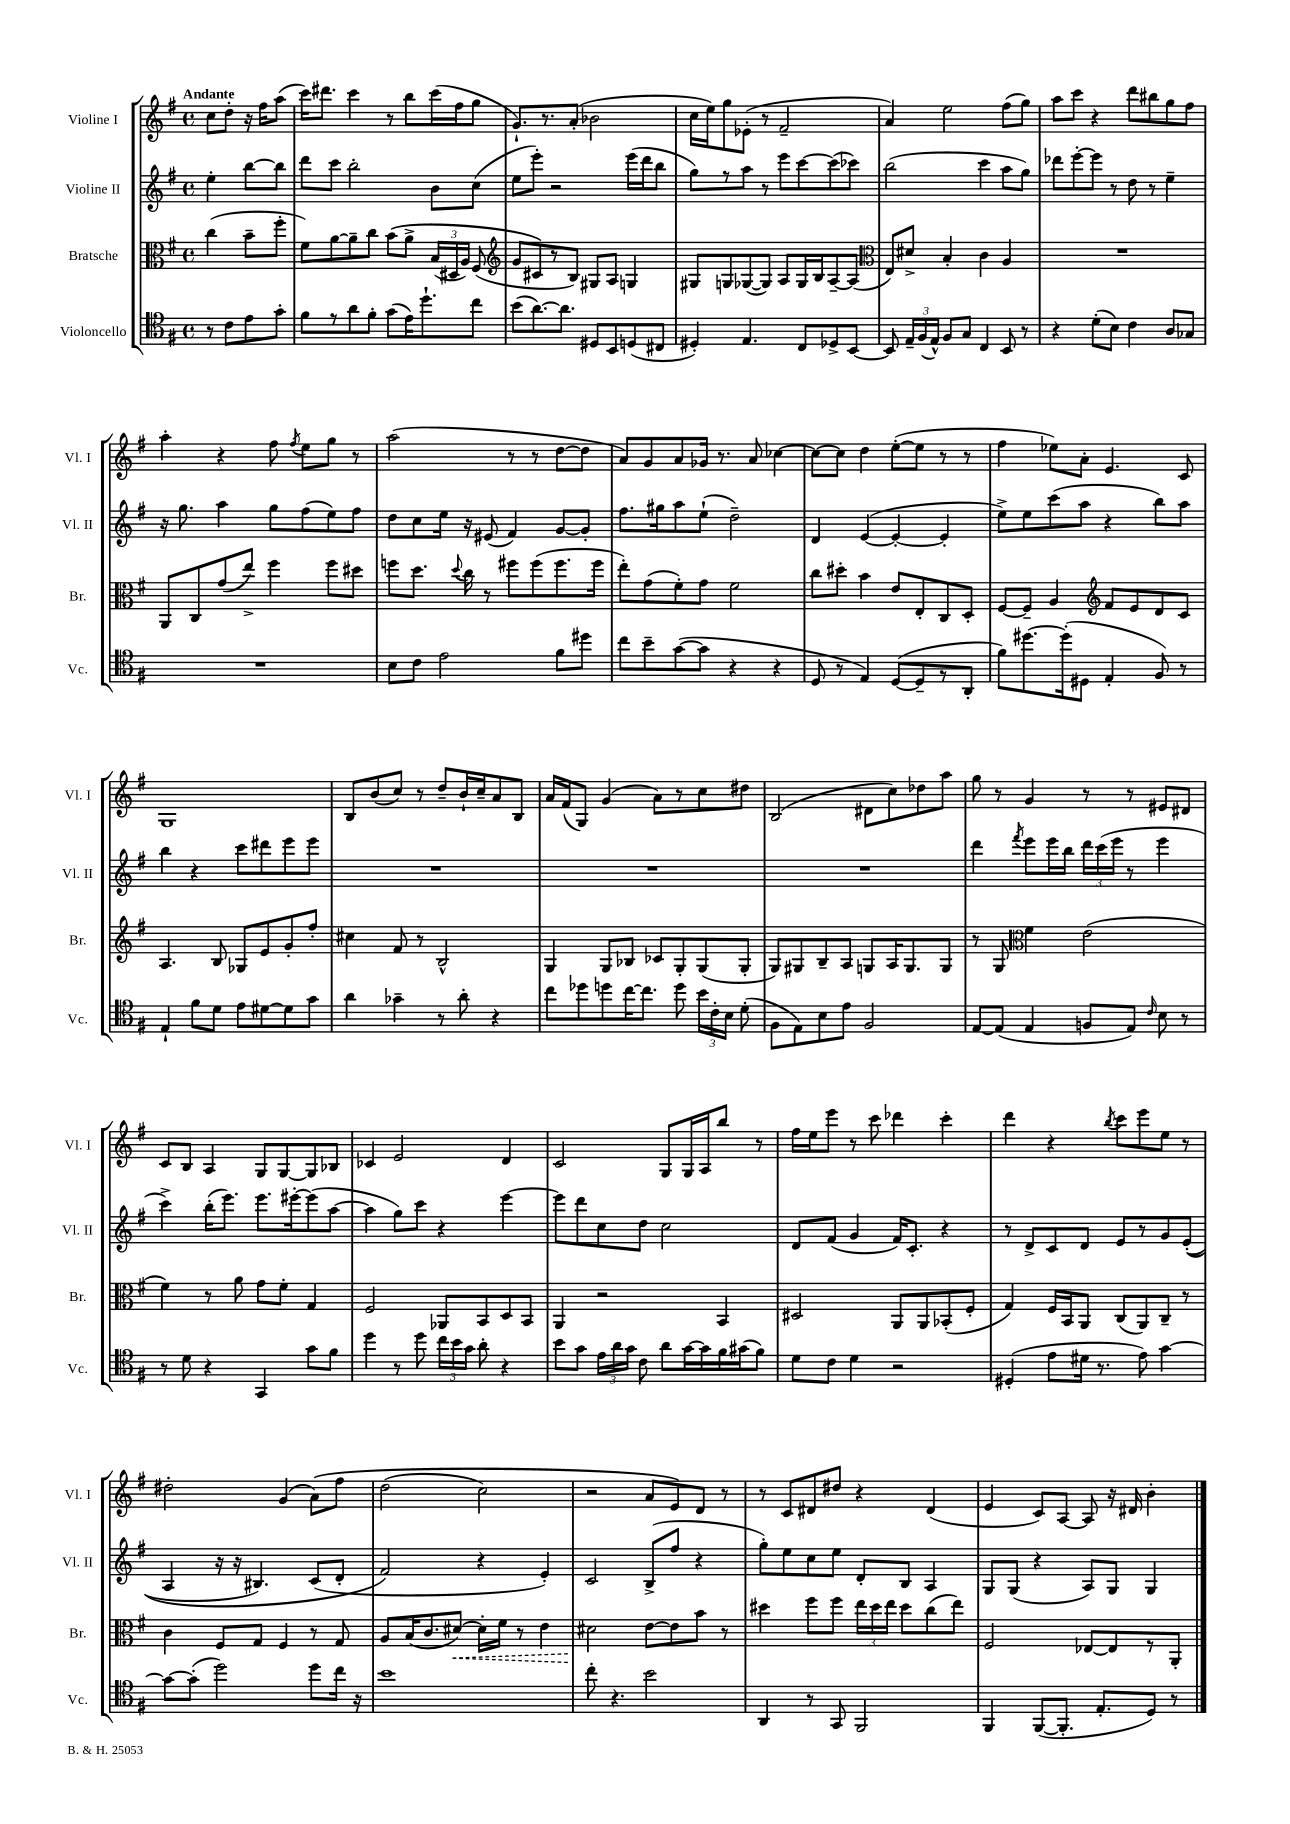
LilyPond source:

<<
\new StaffGroup <<
\new Staff = "s0" \with { instrumentName = "Violine I" shortInstrumentName = "Vl. I" } {
    \clef treble \key g \major \defaultTimeSignature \time 4/4 \partial 2 \tempo "Andante"
    \autoBeamOff c''8[ d''8]-. r16 fis''16[ a''8]( |
    c'''16[) dis'''8.] c'''4 r8 b''8[ c'''16( fis''16 g''8] |
    g'8.[-!) r8. a'8]-.( bes'2 |
    c''16[ e''16) g''8 ees'8]-.( r8 fis'2-- |
    a'4) e''2 fis''8[( g''8]) |
    a''8[ c'''8] r4 d'''8[ bis''8 g''8 fis''8] |
    a''4-. r4 fis''8 \acciaccatura { fis''8 } e''8[ g''8] r8 |
    a''2( r8 r8 d''8[~ d''8] |
    a'8[) g'8 a'8 ges'16] r8. a'8 ces''4~ |
    ces''8[~ ces''8] d''4 e''8[~-.( e''8] r8 r8 |
    fis''4 ees''8[) a'8]-. e'4. c'8 |
    g1 |
    b8[ b'8( c''8]) r8 d''8[-- b'16-! c''16-- a'8 b8] |
    a'16[ fis'16( g8]) g'4( a'8[) r8 c''8 dis''8] |
    b2( dis'8[ c''8) des''8 a''8] |
    g''8 r8 g'4 r8 r8 eis'8[ dis'8] |
    c'8[ b8] a4 g8[ g8~ g8 bes8] |
    ces'4 e'2 d'4 |
    c'2 g8[ g16 a16 b''8] r8 |
    fis''16[ e''16 e'''8] r8 c'''8 des'''4 c'''4-. |
    d'''4 r4 \acciaccatura { b''8 } c'''8[ e'''8 e''8] r8 |
    dis''2-. g'4( a'8[)\( fis''8] |
    d''2( c''2) |
    r2 a'8[ e'8\) d'8] r8 |
    r8 c'8[ dis'8 dis''8] r4 dis'4( |
    e'4 c'8[) a8]~ a8 r16 dis'16 b'4-. \bar "|." |
}
\new Staff = "s1" \with { instrumentName = "Violine II" shortInstrumentName = "Vl. II" } {
    \clef treble \key g \major \defaultTimeSignature \time 4/4 \partial 2
    \autoBeamOff e''4-. b''8[~ b''8] |
    d'''8[ c'''8] b''2-. b'8[ c''8]( |
    e''8[ e'''8]-.) r2 e'''16[( d'''16 b''8] |
    g''8[) r8 a''8] r8 e'''8[ c'''8~ c'''8( ces'''8]) |
    b''2( c'''4 a''8[ g''8]) |
    des'''8[ e'''8~-. e'''8] r8 d''8 r8 e''4-- |
    r16 g''8. a''4 g''8[ fis''8( e''8) fis''8] |
    d''8[ c''8 e''16] r16 eis'8( fis'4) g'8[~ g'8]-. |
    fis''8.[ gis''16 a''8 e''8]-!( d''2--) |
    d'4 e'4~( e'4~-. e'4-. |
    e''8[->) e''8 c'''8( a''8] r4 b''8[) a''8] |
    b''4 r4 c'''8[ dis'''8 e'''8 e'''8] |
    R1 |
    R1 |
    R1 |
    d'''4 \acciaccatura { fis'''8 } e'''8[ e'''16 b''16] \tuplet 3/2 { d'''16[ c'''16( e'''16] } r8 e'''4 |
    c'''4->) b''16[-.( e'''8.]) e'''8.[ eis'''16~-. eis'''8( a''8]~ |
    a''4 g''8[) c'''8] r4 e'''4~ |
    e'''8[ d'''8 c''8 d''8] c''2 |
    d'8[ fis'8]( g'4 fis'16[) c'8.]-. r4 |
    r8 d'8[-> c'8 d'8] e'8[ r8 g'8 e'8]-.(\( |
    a4 r16 r16 bis4.) c'8[( d'8]-. |
    fis'2\) r4 e'4-.) |
    c'2 b8[->( fis''8] r4 |
    g''8[-.) e''8 c''8 e''8] d'8[-. b8] a4 |
    g8[ g8]( r4 a8[) g8] g4 \bar "|." |
}
\new Staff = "s2" \with { instrumentName = "Bratsche" shortInstrumentName = "Br." } {
    \clef alto \key g \major \defaultTimeSignature \time 4/4 \partial 2
    \autoBeamOff c''4( b'8[-- fis''8]-. |
    fis'8[) a'8~ a'8-- c''8] b'8[\( a'8]-> \tuplet 3/2 { b16[( dis16 a16]) } fis8( |
    \clef treble g'8[ cis'8\) r8 b8]) gis8[ a8] g4 |
    gis8[ g8 ges8~( ges8]) a8[ ges16 b16 a8~-- a8]( |
    \clef alto e8[) dis'8]-> b4-. c'4 a4 |
    R1 |
    a,8[ c8 g'8( e''8]->) fis''4 fis''8[ dis''8] |
    f''8[ d''8.] \appoggiatura { d''8 } c''16 r8 fis''8[ fis''8( fis''8. fis''16] |
    e''8[-.) g'8( fis'8-.) g'8] fis'2 |
    c''8[ dis''8]-. b'4 e'8[ e8-. c8 d8]-. |
    fis8[~ fis8]-- a4 \clef treble fis'8[ e'8 d'8 c'8] |
    a4. b8 ges8[ e'8 g'8-. fis''8]-. |
    cis''4 fis'8 r8 b2-^ |
    g4 g8[ bes8] ces'8[ g8-. g8( g8]-. |
    g8[) gis8 b8-- a8] g8[ a16 g8. g8] |
    r8 g8 \clef alto fis'4 e'2( |
    fis'4) r8 a'8 g'8[ fis'8]-. g4 |
    fis2 aes,8[ b,8 d8 b,8] |
    a,4 r2 b,4 |
    dis2 a,8[ a,8 bes,8-.( fis8]-. |
    g4) fis16[ b,16 a,8] c8[( a,8) c8]-- r8 |
    c'4 fis8[ g8] fis4 r8 g8 |
    a8[ b16( c'8. \once \override Hairpin.style = #'dashed-line dis'8]~\<) dis'16[-. fis'16] r8 e'4 |
    dis'2\! e'8[~ e'8 b'8] r8 |
    dis''4 fis''8[ fis''8] \tuplet 3/2 { e''16[ dis''16 e''16] } dis''8[ c''8( e''8]) |
    fis2 ees8[~ ees8 r8 a,8]-. \bar "|." |
}
\new Staff = "s3" \with { instrumentName = "Violoncello" shortInstrumentName = "Vc." } {
    \clef tenor \key g \major \defaultTimeSignature \time 4/4 \partial 2
    \autoBeamOff r8 c'8[ e'8 g'8]-. |
    fis'8[ r8 a'8 fis'8]-. g'8[( e'16) d''8.-! c''8] |
    b'8[( a'8.~) a'8.] dis8[ b,8 d8( cis8] |
    dis4-.) e4. c8[ des8-> b,8]~ |
    b,8 \tuplet 3/2 { e16[-- fis16( e16]-^) } fis8[ g8] c4 b,8 r8 |
    r4 d'8[-.( b8]) c'4 a8[ ges8] |
    R1 |
    b8[ c'8] e'2 fis'8[ dis''8] |
    c''8[ b'8-- g'8~( g'8] r4 r4 |
    d8 r8 e4) d8[~( d8-- r8 a,8]-. |
    fis'8[) dis''8.~ dis''16-.( dis8] e4-. fis8) r8 |
    e4-! fis'8[ d'8] e'8[ dis'8~ dis'8 g'8] |
    a'4 ges'4-- r8 a'8-. r4 |
    c''8[ des''8 d''8 c''16~ c''8.] d''8 \tuplet 3/2 { b'16[ c'16-. b16] } d'8-.( |
    fis8[ e8) b8 e'8] fis2 |
    e8[~ e8]( e4 f8[ e8]) \grace { c'16 } b8 r8 |
    r8 d'8 r4 g,4 g'8[ fis'8] |
    d''4 r8 d''8 \tuplet 3/2 { c''16[ b'16 g'16] } a'8-. r4 |
    b'8[ g'8] \tuplet 3/2 { e'16[ a'16 g'16] } c'8 a'8[ g'16~ g'16 fis'16 gis'16( fis'8]) |
    d'8[ c'8] d'4 r2 |
    dis4-.( e'8[ dis'16] r8. e'8) g'4~ |
    g'8[~ g'8]-.( d''2) d''8[ c''16] r16 |
    b'1 |
    c''8-. r4. b'2 |
    a,4 r8 g,8 fis,2 |
    fis,4 fis,8[~( fis,8.]-. e8.[-. d8]) r8 \bar "|." |
}
>>
>>
\layout { \context { \Score \remove "Bar_number_engraver" } }
